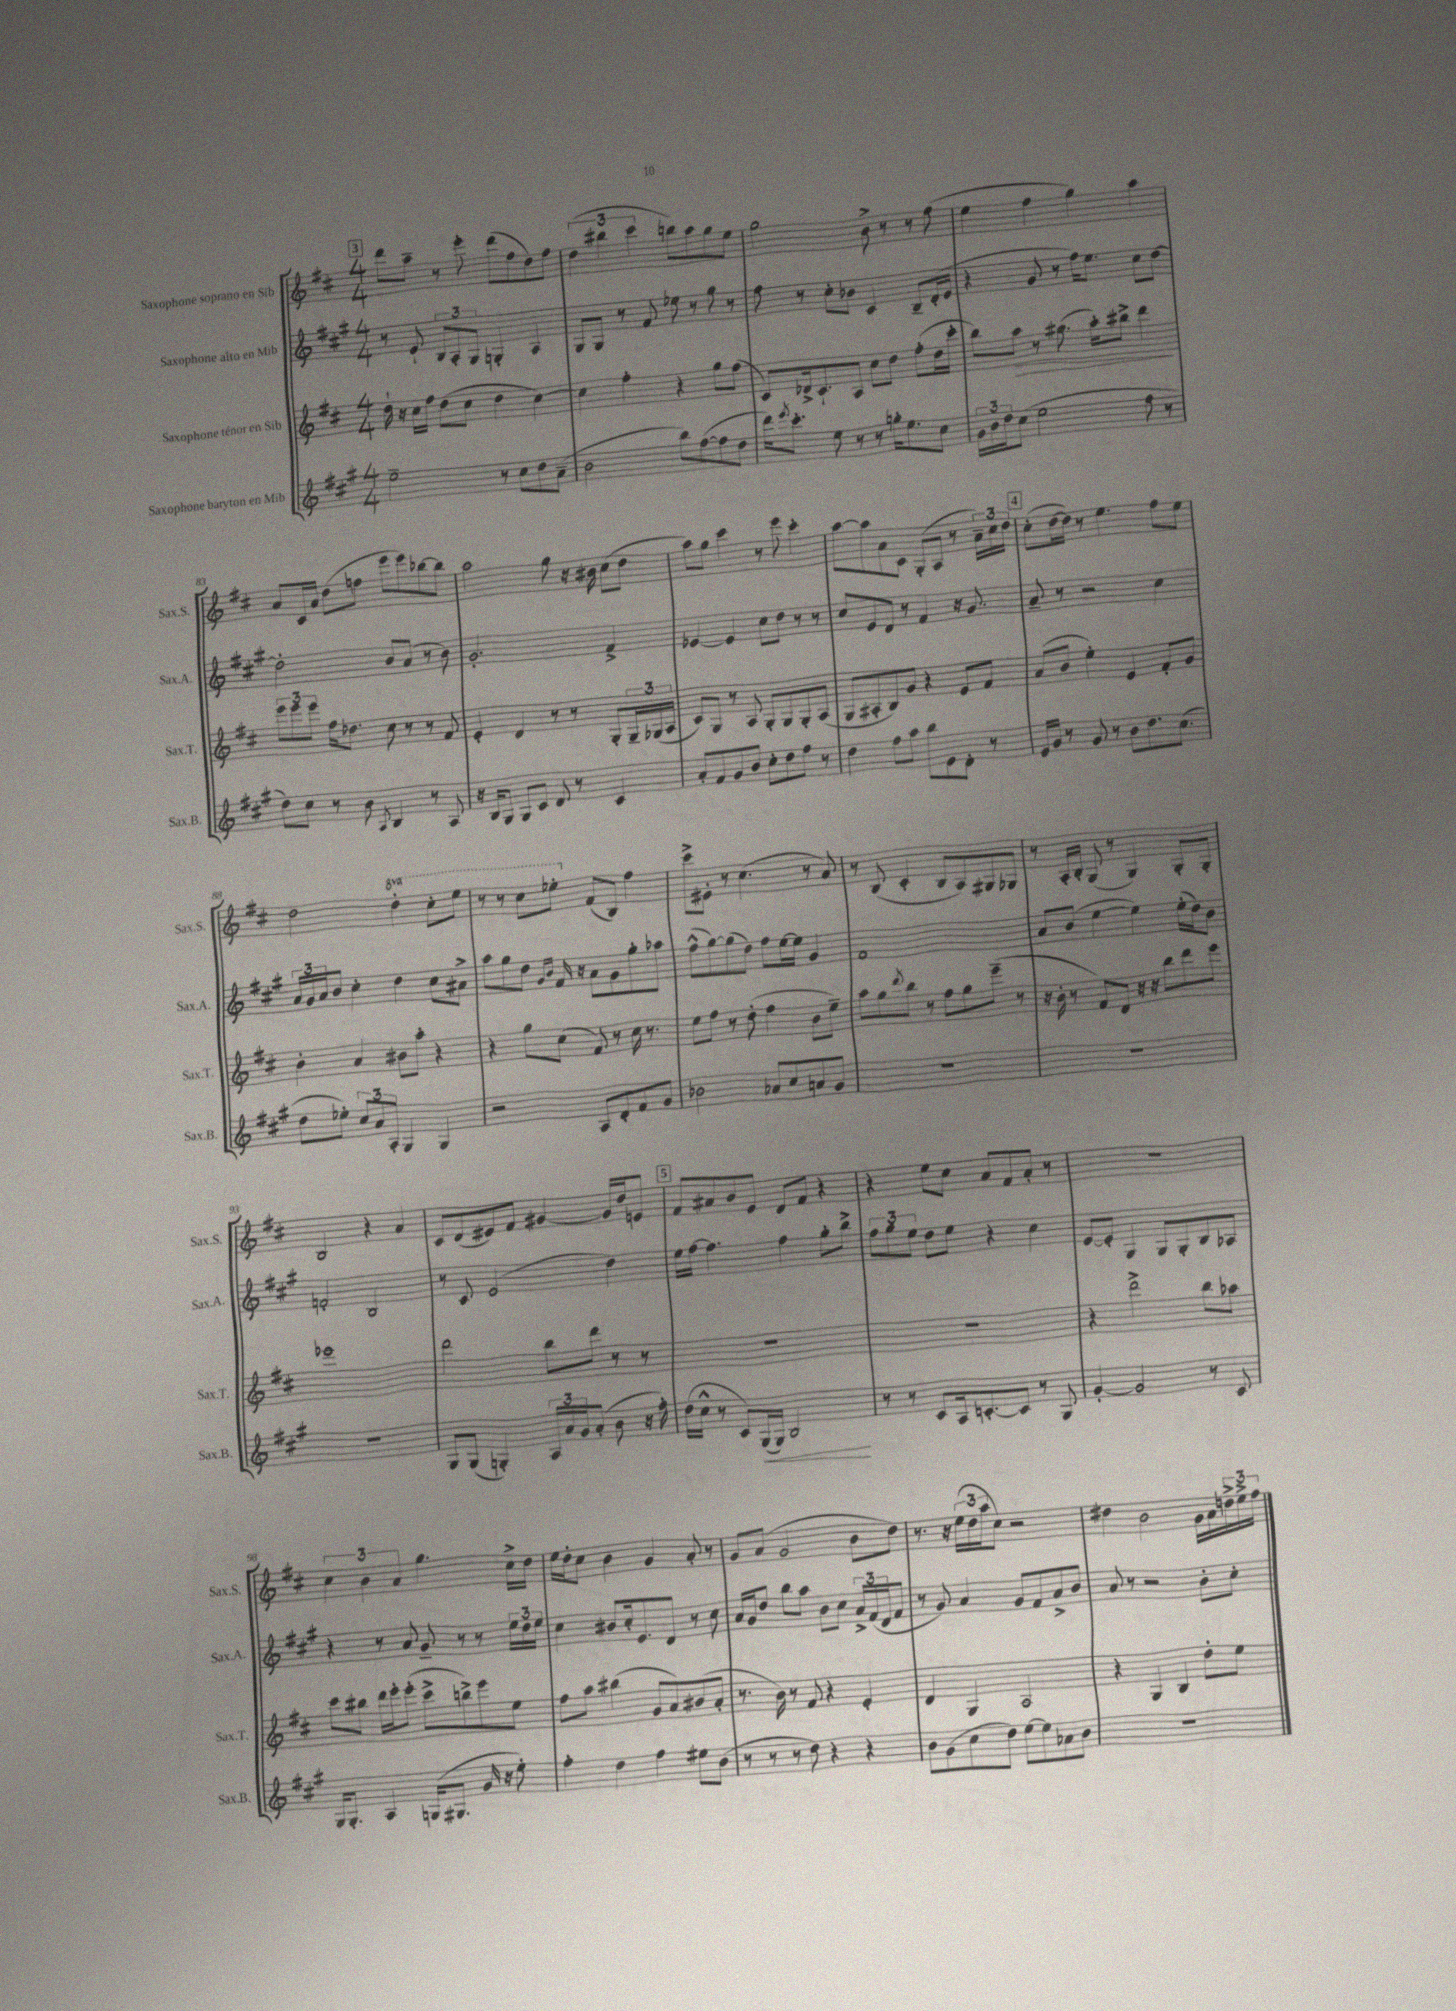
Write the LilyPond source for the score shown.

<<
\new StaffGroup <<
\new Staff = "s0" \with { instrumentName = "Saxophone soprano en Sib" shortInstrumentName = "Sax.S." } {
    \clef treble \key d \major \numericTimeSignature \time 4/4 \set Staff.ottavationMarkups = #ottavation-simple-ordinals
    \mark \markup { \box "3" } d'''8 a''8-- r8 e'''8-. d'''8( fis''8 d''8) fis''8 |
    \tuplet 3/2 { d''4( bis''4 cis'''4 } b''8) a''8 g''8 e''8 |
    g''2 b'8-> r8 r8 fis''8( |
    e''4 fis''4 g''4) a''4 |
    a'8 cis'16 a'16 d''8( f''8 e'''8 e'''8) bes''8~ bes''8 |
    a''2 g''8 r16 bis'16 cis''8( d''8 |
    a''8) g''8 cis'''4 r8 e'''8 cis'''4-. |
    a''8~ a''8 a'8 cis'8 g8-.( a8 r8 \tuplet 3/2 { a'16--) cis''16 d''16 } |
    \mark \markup { \box "4" } cis''8-.( d''16~ d''16) r8 e''4. fis''8 e''8 |
    d''2 \ottava #1 d'''4-. cis'''8-. e'''8 |
    r8 r8 cis'''8 ees'''8-. \ottava #0 fis'8( b8) fis''4 |
    cis'''8-> eis'8-. r8 cis''4.( r8 a'8) |
    r8 b8( cis'4-. b8 a8) gis8 ges8 |
    r8 a16-. b16-. g8( r8 g4) g8-. g8-. |
    b2 r4 a'4 |
    cis'8 d'8( eis'8) fis'8 gis'4~ gis'16 d''16 e'8 |
    \mark \markup { \box "5" } fis'8 ais'8 b'8 e'8 d'8 fis'8 r4 |
    r4 e''8 cis''8 a'8 fis'8 a'8-. r8 |
    R1 |
    \tuplet 3/2 { cis''4 b'4 a'4 } g''4. cis''16-> d''16 |
    e''16 d''16-. cis''8 b'4 g'4 a'8-. r8 |
    g'8 a'8( g'2 b'8 d''8) |
    r8. r16 \tuplet 3/2 { e''16( d''16 a''16 } cis''8) r2 |
    dis''4 b'2 g'16 a'16 \tuplet 3/2 { d''16-> e''16-> fis''16 } \bar "|." |
}
\new Staff = "s1" \with { instrumentName = "Saxophone alto en Mib" shortInstrumentName = "Sax.A." } {
    \clef treble \key a \major \numericTimeSignature \time 4/4
    \mark \markup { \box "3" } r8 e'8-! \tuplet 3/2 { b8 a8-. gis8 } g4-. a4 |
    gis8 gis8 r8 fis'8 ees''8 r8 gis''8 r8 |
    fis''8 r8 cis''8-. bes'8 cis'4 b8-- d'16-.( e'16 |
    r4 gis'8 r8 fis''16) e''8. cis''8 d''8~ |
    d''2-. b'8 a'8( r8 b'8) |
    gis'2.-. fis'4-> |
    ees'4~ ees'4 cis''8 d''8 r8 r8 |
    cis''8 e'8 d'8 r8 fis'4 r16 gis'8. |
    \mark \markup { \box "4" } a'8-- r8 r2 cis''4 |
    \tuplet 3/2 { a'16 gis'16 a'16 } b'8 cis''4-. d''4 cis''8 ais'8-> |
    a''8 gis''8 d''8 \grace { gis'16 b'16 } fis'16 r16 a'8 gis'8 gis''8-. aes''8 |
    fis''8-^( gis''8~) gis''8( d''8) fis''8 e''16~ e''16 gis'4 |
    fis'1 |
    a'8 b'8( e''4~ e''4) e''16-.( d''16) b'8 |
    f'2-. b2 |
    r8 cis'8 e'2( d''4) |
    \mark \markup { \box "5" } e''16 fis''16~ fis''4. fis''4 gis''8-. b''8-> |
    \tuplet 3/2 { fis''8 gis''8 e''8 } d''8 e''8 r4 cis''4 |
    e'8~ e'8-. gis4 gis8 gis8-. b8 aes8 |
    r4 r8 a'8 gis'8-- r8 r8 \tuplet 3/2 { e''16 d''16 e''16 } |
    cis''4 bis'8 cis''16-. e'8. d'8 r8 cis''8 |
    a'16 gis'16 d''8 b''8 a''8 b'8 cis''8 \tuplet 3/2 { a'16-> fis'16( d'16 } fis'8 |
    r8 gis'8) a'4 gis'8 fis'8 a'8-> b'8 |
    a'8 r8 r2 b'8-. cis''8-. \bar "|." |
}
\new Staff = "s2" \with { instrumentName = "Saxophone ténor en Sib" shortInstrumentName = "Sax.T." } {
    \clef treble \key d \major \numericTimeSignature \time 4/4
    \mark \markup { \box "3" } d''16-! r16 cis''16 fis''16 d''8( cis''8 d''4 cis''4~) |
    cis''4 fis''4-. r4 g''8 fis''8( |
    cis'8) des'16-> cis'8.-! a8 cis''8 d''8 fis''8-.( d''16 cis'''16-. |
    b''8) a''8\> r8 gis''8.( a''16-.) bis''8-> d'''4\! |
    \tuplet 3/2 { e'''8 e'''8 e'''8 } fis''16 des''8. cis''8 r8 r8 fis'8 |
    e'4-. d'4 r8 r8 g8-. \tuplet 3/2 { g16-- ges16( a16 } |
    cis'8) g8 r8 a8 g8-. g8 g8-. a8( |
    g8 ais8-. b8) g'8 r4 e'8 fis'8 |
    \mark \markup { \box "4" } a'8( b'8 e''4-.) e'4 fis'8-. g'8 |
    b'4-. a'4 bis'8 a''8-. r4 |
    r4 g''8 cis''8( fis'8) r8 cis''16 r8. |
    e''8 fis''8 r8 d''8-.( fis''4 b'8 e''8--) |
    a''8 g''8 \acciaccatura { d'''8 } b''8 r8 fis''8 g''8 e'''8--( r8 |
    r16 b'16-. r8 fis'8) d'8 r16 r16 b''8 d'''8 e'''8 |
    ees'''1 |
    d'''2 b''8 d'''8 r8 r8 |
    \mark \markup { \box "5" } R1 |
    R1 |
    r4 d'''2-> b''8 aes''8 |
    cis'''8 bis''8 d'''16 e'''16-. e'''8-.( cis'''8-> b''8->) e'''8 e''8 |
    fis''8 a''8 bis''4( g'8 a'8) bis'8( a'8-. |
    r8. b'16) r8 fis'8 r4 e'4-. |
    d'4 g4 a2 |
    r4 g4 b4 d''8-. e''8 \bar "|." |
}
\new Staff = "s3" \with { instrumentName = "Saxophone baryton en Mib" shortInstrumentName = "Sax.B." } {
    \clef treble \key a \major \numericTimeSignature \time 4/4
    \mark \markup { \box "3" } e''2-- r8 cis''8 d''8 a'8--( |
    b'2 b''8) fis''8~( fis''8 d''8 |
    d'''16) \acciaccatura { e'''8 } cis'''8.-. e''8 r8 r8 g''16-. e''8. cis''8 |
    \tuplet 3/2 { gis'16 b'16 d''16 } cis''8( e''2 fis''8 r8 |
    d''8) cis''8 r8 b'8 \acciaccatura { a8 } b4 r8 a8 |
    r16 b16 gis8 gis8 cis'8 d'8 r8 cis'4 |
    a'8-. fis'8 gis'8 b'8 cis''8-. d''8 fis''8 r8 |
    d''4 fis''8 a''8 b''8 e'8 d'8-. r8 |
    \mark \markup { \box "4" } e'16 gis'16 r8 gis'8 r8 b'8 d''8. cis''8.( |
    d''8 ees''8-.) \tuplet 3/2 { cis''8 a'8 a8-. } gis4 gis4 |
    r2 a8 d'8-. fis'8 gis'8 |
    bes'2 aes'8 cis''8 a'8 gis'8 |
    R1 |
    R1 |
    R1 |
    gis8 gis8( g4-.) \tuplet 3/2 { a16 a'16 gis'16 } a'8-.( b'8 r16 fis''16-.) |
    \mark \markup { \box "5" } d''16( cis''16-^ r8 cis'8) gis16\<( gis16) b2\! |
    r8 r8 cis'8 a16 c'8.~-. c'8 r8 gis8 |
    gis'4~-. gis'2 r8 cis'8 |
    gis16 gis8.-. a4 g16( gis8. gis'16 r16 e''8-.) |
    fis''4-. d''4 fis''4 eis''8 b'8( |
    r8 r8 r8 d''8) r4 r4 |
    b'8 gis'8( cis''8 d''8) e''8~ e''8 aes'8 b'8 |
    R1 \bar "|." |
}
>>
>>
\layout { \context { \Score currentBarNumber = #79 } }
